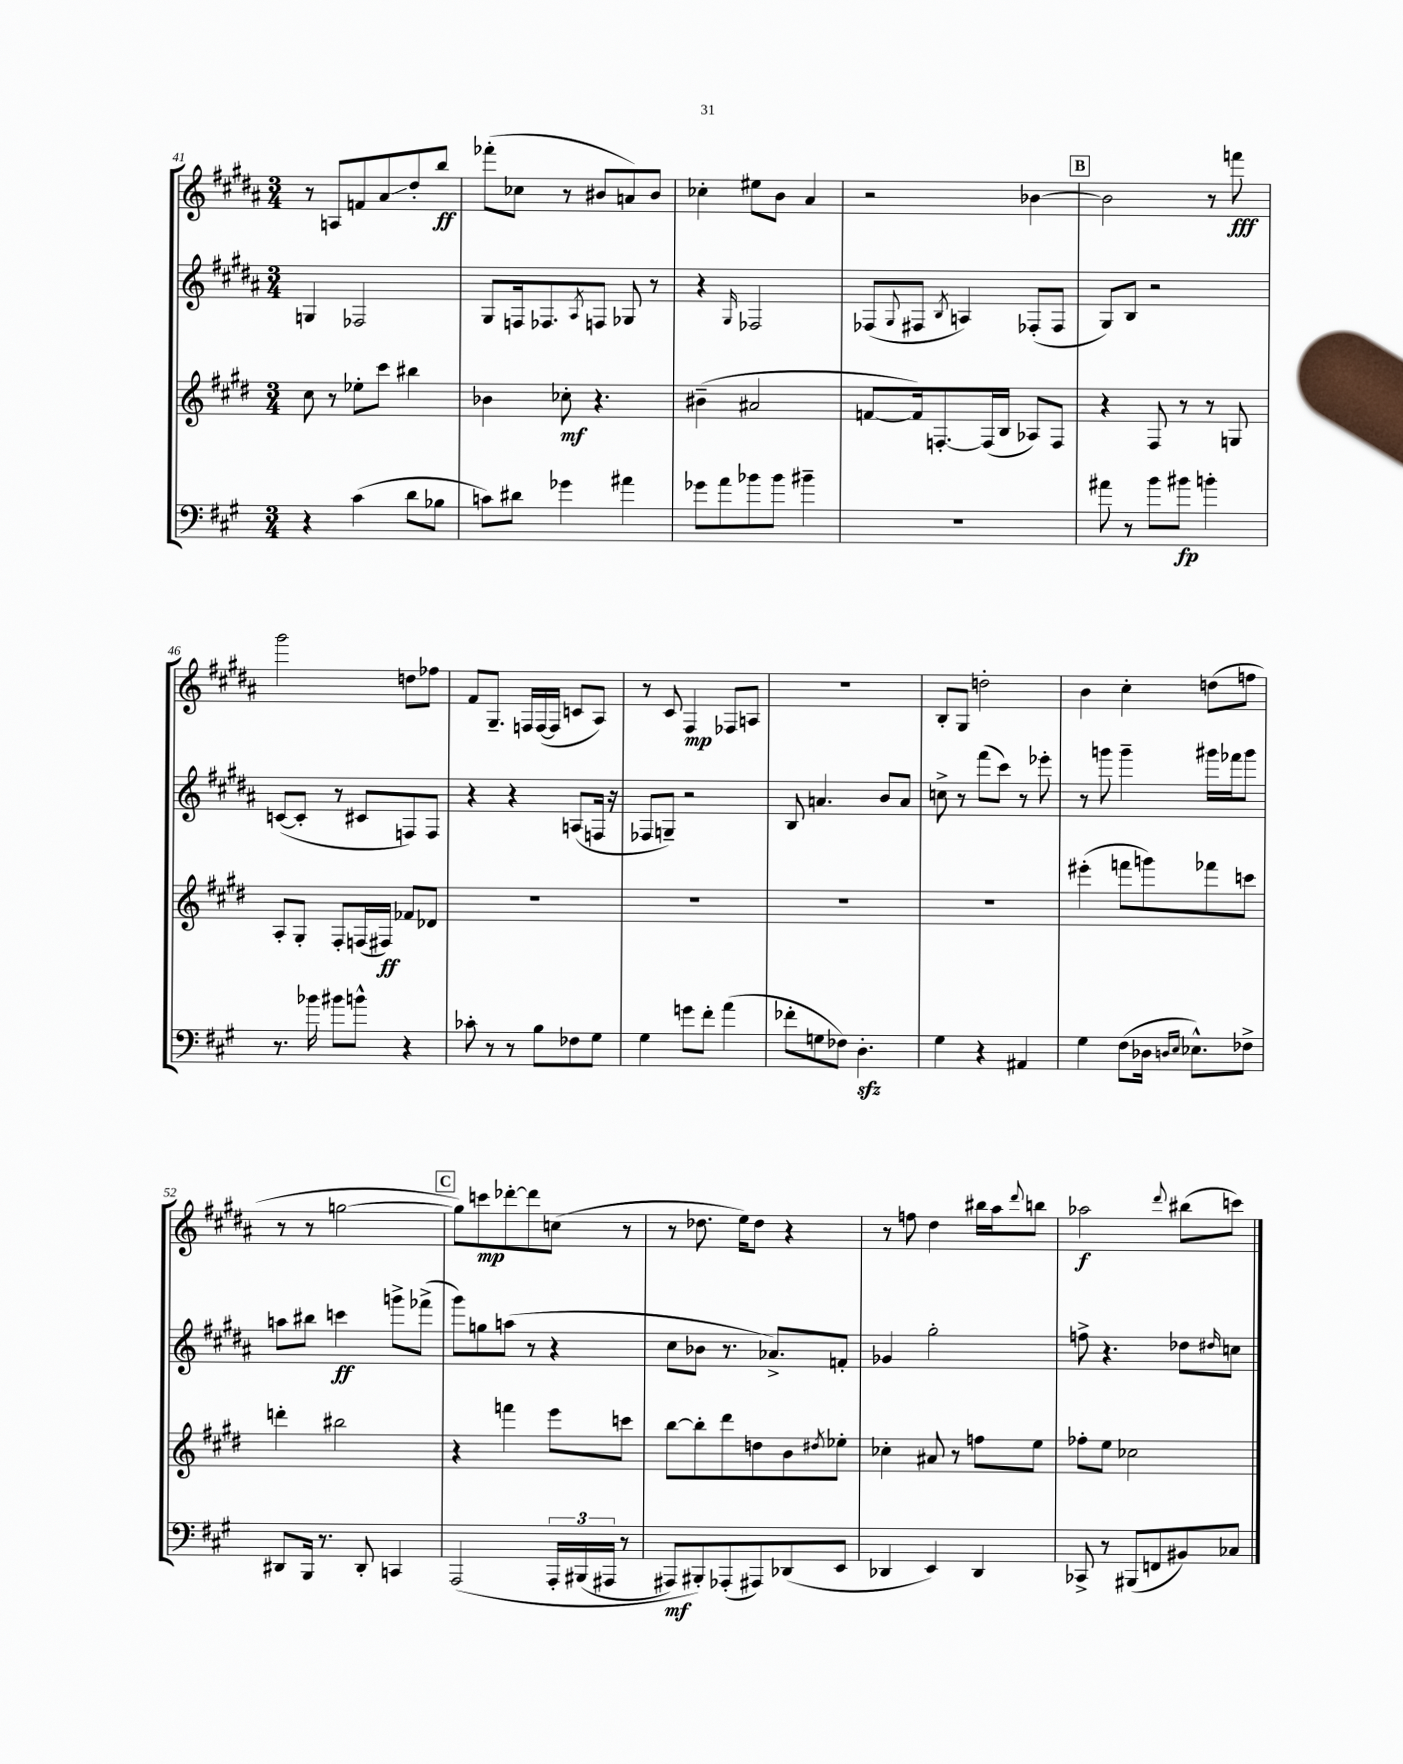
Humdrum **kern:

**kern	**kern	**kern	**kern
*staff4	*staff3	*staff2	*staff1
*clefF4	*clefG2	*clefG2	*clefG2
*k[f#c#g#]	*k[f#c#g#d#]	*k[f#c#g#d#a#]	*k[f#c#g#d#a#]
*M3/4	*M3/4	*M3/4	*M3/4
4r	8cc#	4G	8r
.	8r	.	8A
(4c#	8ee-'	2F-	8f
.	8ccc#	.	8a#
8d	4bb#	.	8dd#'
8B-	.	.	8bb
=	=	=	=
8c)	4b-	8G#	(8fff-'
8d#	.	16F	8cc-
.	.	8.F-	.
4g-	8cc-'	.	8r
.	.	8qA#	.
.	4.r	8F	8b#
4a#	.	8G-	8a)
.	.	8r	8b#
=	=	=	=
8g-	(4b#~	4r	4cc-'
8a	.	.	.
.	.	16qqG#	.
8b-	2a#	2F-	8ee#
8b-	.	.	8b
4b#~	.	.	4a#
=	=	=	=
2.r	[8f	(8F-	2r
.	.	8qqG#	.
.	16f])	8F#	.
.	[8.F'	.	.
.	.	8qB	.
.	.	4A)	.
.	(16F]	.	.
.	16B	.	.
.	8A-)	(8F-'	[4b-
.	8F	8F-	.
=	=	=	=
8a#	4r	8G#)	2b-]
8r	.	8B	.
8b	8F#	2r	.
8b#	8r	.	.
4b'	8r	.	8r
.	8G	.	8fff
=	=	=	=
8.r	8A'	([8c	2ggg#
.	8G#'	8c']	.
16b-	.	.	.
8b#	8F#'	8r	.
8b^^	(16F	8c#	.
.	16F#)	.	.
4r	8f-	8F)	8dd
.	8d-	8F	8ff-
=	=	=	=
8c-'	2.r	4r	8f#
8r	.	.	8.G#~
8r	.	4r	.
.	.	.	16F
8B	.	.	([16F
.	.	.	16F]
8F-	.	(8A	8c
8G#	.	16F	8A#)
.	.	16r	.
=	=	=	=
4G#	2.r	8F-	8r
.	.	8G~)	8c#
8g	.	2r	4F#
8f#'	.	.	.
(4a	.	.	8F-
.	.	.	8A
=	=	=	=
8f-'	2.r	8B	2.r
8G	.	4.a	.
8F-)	.	.	.
4.D'	.	.	.
.	.	8b	.
.	.	8a	.
=	=	=	=
4G#	2.r	8cc^	8B'
.	.	8r	8G#
4r	.	(8fff#	2dd'
.	.	8ccc#)	.
4AA#	.	8r	.
.	.	8eee-'	.
=	=	=	=
4G#	(4eee#'	8r	4b
.	.	8ggg	.
(8F#	8fff	4ggg~	4cc#'
16D-	8ggg)	.	.
16qqD	.	.	.
16qqE	.	.	.
8.E-^^)	.	.	.
.	8fff-	16ggg#	(8dd
.	.	16fff-	.
8F-^	8ccc	8ggg#	8ff
=	=	=	=
8DD#	4ddd'	8aa	8r
16BBB	.	8bb#	8r
8.r	.	.	.
.	2bb#	4ccc	[2gg
8DD#'	.	.	.
4CC	.	8ggg^	.
.	.	(8fff-^	.
=	=	=	=
&(2AAA	4r	8ggg#)	8gg])
.	.	8gg	8ccc
.	4fff	(8aa	[8ddd-'
.	.	8r	8ddd-]
24AAA'	8eee	4r	(8cc
(24BBB#	.	.	.
24AAA#	.	.	.
8r	8ccc	.	8r
=	=	=	=
8AAA#)	[8bb	8cc#	8r
8BBB#'&)	8bb']	8b-	8.dd-
(8AAA-'	8ddd#	8.r	.
.	.	.	16ee)
8AAA#)	8dd	.	8dd-
.	.	8.a-^)	.
(8DD-	8b	.	4r
.	8qdd#	.	.
8EE	8ee-'	8f'	.
=	=	=	=
4DD-	4cc-'	4g-	8r
.	.	.	8ff
4EE)	8a#	2gg#'	4dd#
.	8r	.	.
4DD-	8ff	.	16bb#
.	.	.	16aa#
.	.	.	8qqddd#
.	8ee	.	8bb
=	=	=	=
8CC-^	8ff-'	8ff^	2aa-
8r	8ee	4.r	.
(8BBB#	2cc-	.	.
8FF	.	.	.
.	.	.	8qqddd#
8BB#)	.	8dd-	(8bb#
.	.	16qqdd#	.
8C-	.	8cc	8ccc)
==	==	==	==
*-	*-	*-	*-
